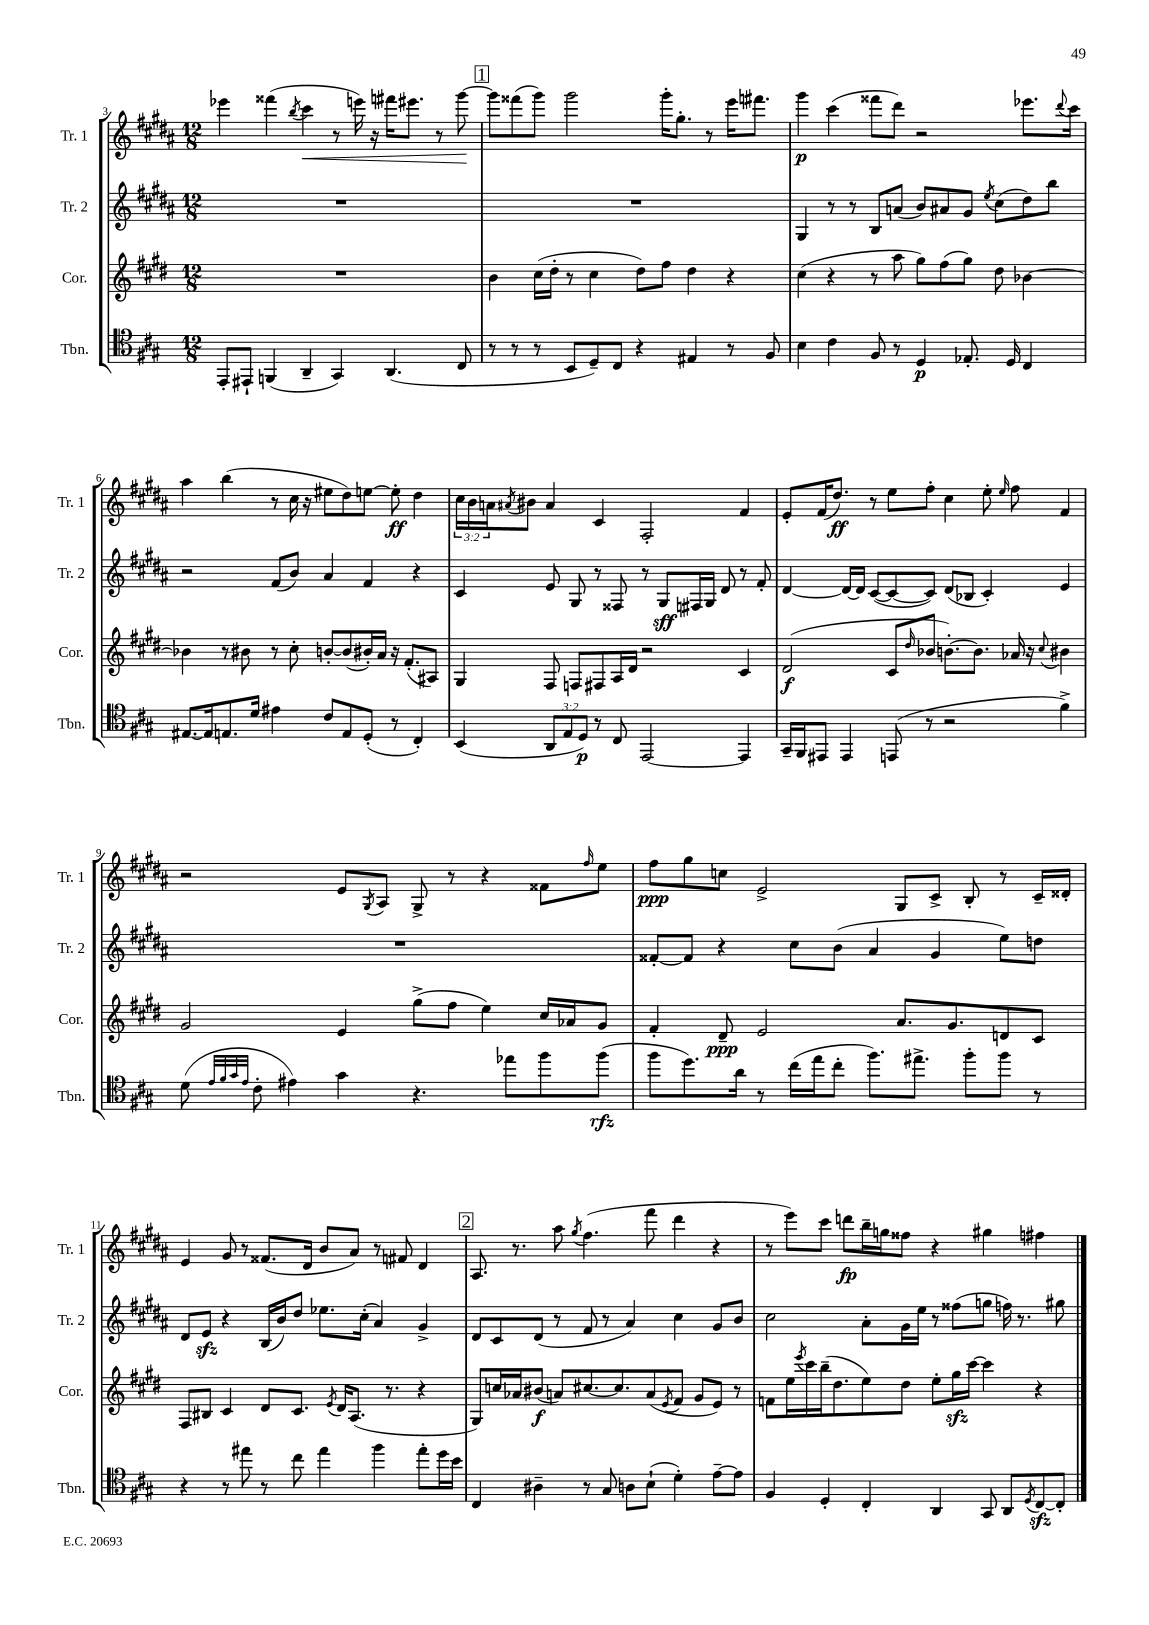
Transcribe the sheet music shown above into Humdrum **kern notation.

**kern	**kern	**kern	**kern
*staff4	*staff3	*staff2	*staff1
*clefC4	*clefG2	*clefG2	*clefG2
*k[f#c#g#]	*k[f#c#g#d#]	*k[f#c#g#d#a#]	*k[f#c#g#d#a#]
*M12/8	*M12/8	*M12/8	*M12/8
8EE'	1.r	1.r	4eee-
8EE#`	.	.	.
(4FF	.	.	(4fff##
.	.	.	8qbb
4AA~	.	.	4ccc#
4GG#)	.	.	8r
.	.	.	16eee)
.	.	.	16r
(4.AA	.	.	16fff#
.	.	.	8.eee#
.	.	.	8r
8C#	.	.	[8ggg#
=	=	=	=
8r	4b	1.r	8ggg#]
8r	.	.	(8fff##
8r	(16cc#	.	8ggg#)
.	16dd#'	.	.
8BB	8r	.	2ggg#
8D~)	4cc#	.	.
8C#	.	.	.
4r	8dd#)	.	.
.	8ff#	.	16ggg#'
.	.	.	8.gg#'
4E#	4dd#	.	.
.	.	.	8r
8r	4r	.	16eee
.	.	.	8.fff#
8F#	.	.	.
=	=	=	=
4B	(4cc#	4G#	4ggg#
4c#	4r	8r	(4ccc#
.	.	8r	.
8F#	8r	8B	8fff##
8r	8aa	(8a	8ddd#)
4D	8gg#)	8b)	2r
.	(8ff#	8a#	.
8.E-'	8gg#)	8g#	.
.	.	8qee	.
.	8dd#	(8cc#	.
16D	.	.	.
4C#	[4b-	8dd#)	8.eee-
.	.	8bb	.
.	.	.	8qqddd#
.	.	.	16ccc#
=	=	=	=
[8.E#	4b-]	2r	4aa#
16E#]	.	.	.
8.E	8r	.	(4bb
.	8b#	.	.
16d	.	.	.
4e#	8r	(8f#	8r
.	8cc#'	8b)	16cc#
.	.	.	16r
8c#	[8b'	4a#	8ee#
8E	(8b]	.	8dd#)
(8D'	16b#')	4f#	[8ee
.	16a	.	.
8r	16r	.	8ee']
.	(8.f#'	.	.
4C#')	.	4r	4dd#
.	8A#)	.	.
=	=	=	=
(4BB	4G#	4c#	24cc#
.	.	.	24b
.	.	.	24a
.	.	.	8qa#
.	.	.	8b#
12AA	8F#	8e	4a#
12E	.	.	.
.	8F	8G#	.
12D)	.	.	.
8r	8F#	8r	4c#
8C#	16A	8F##	.
.	16d#	.	.
[2EE	2r	8r	2F#'
.	.	8G#	.
.	.	16F#	.
.	.	16G#	.
.	.	8d#	.
4EE]	4c#	8r	4f#
.	.	8f#'	.
=	=	=	=
16GG#~	(2d#	[4d#	8e'
16FF#	.	.	.
8EE#	.	.	(16f#
.	.	.	8.dd#)
4EE#	.	16d#_	.
.	.	16d#]	.
.	.	([8c#	8r
(8EE	8c#	8c#_	8ee
.	16qqdd#	.	.
8r	8b-	8c#])	8ff#'
2r	[8.b')	(8d#	4cc#
.	.	8B-	.
.	8.b]	.	.
.	.	4c#')	8ee'
.	.	.	16qqee
.	16a-	.	8ff#
.	16r	.	.
.	8qqcc#	.	.
4f#^)	4b#	4e	4f#
=	=	=	=
(8d	2g#	1.r	2r
32qqe	.	.	.
32qqf#	.	.	.
32qqg#	.	.	.
32qqe	.	.	.
8c#'	.	.	.
4e#)	.	.	.
4g#	4e	.	8e
.	.	.	8qG#
.	.	.	8A#
4.r	(8gg#^	.	8G#^
.	8ff#	.	8r
.	4ee)	.	4r
8ee-	.	.	.
8ff#	16cc#	.	8f##
.	16a-	.	.
.	.	.	16qqff#
(8ff#	8g#	.	8ee
=	=	=	=
8ff#	4f#'	[8f##'	8ff#
8.dd)	.	8f##]	8gg#
.	8d#~	4r	8cc
16a	.	.	.
8r	2e	.	2e^
(16cc#	.	8cc#	.
16ee	.	.	.
8cc#'	.	(8b	.
8.ff#)	.	4a#	.
.	8.a	.	8G#
8.ee#^	.	.	.
.	.	4g#	8c#^
.	8.g#	.	.
8ff#'	.	.	8B'
8ff#	8d	8ee)	8r
8r	8c#	8dd	16c#~
.	.	.	16d##'
=	=	=	=
4r	8F#	8d#	4e
.	8B#	8e	.
8r	4c#	4r	8g#
8ee#	.	.	8r
8r	8d#	(16B	(8.f##
.	.	16b)	.
8cc#	8.c#	8dd#	.
.	.	.	16d#
4ee#	.	8.ee-	8b
.	8qe	.	.
.	16d#	.	.
.	(8.A	.	8a#)
.	.	(16cc#'	.
4ff#	.	4a#)	8r
.	8.r	.	.
.	.	.	8f#
8ee#'	4r	4g#^	4d#
16dd	.	.	.
16b	.	.	.
=	=	=	=
4C#	8G#)	8d#	8.A#
.	16cc	8c#	.
.	16a-	.	8.r
4A#~	(8b#	(8d#	.
.	8a)	8r	8aa#
.	.	.	8qgg#
8r	[8.cc#	8f#	(4.ff#
8G#	.	8r	.
.	8.cc#]	.	.
8A	.	4a#)	.
(8B`	(8a	.	8fff#
.	8qe	.	.
4d')	8f#	4cc#	4ddd#
.	8g#	.	.
[8e~	8e)	8g#	4r
8e]	8r	8b	.
=	=	=	=
4F#	8f	2cc#	8r
.	16ee	.	8eee)
.	8qeee	.	.
.	16ccc#	.	.
4D'	(16bb~	.	8ccc#
.	8.dd#	.	.
.	.	.	8ddd
4C#'	8ee)	8a#'	16bb~
.	.	.	16gg
.	8dd#	16g#	8ff##
.	.	16ee	.
4AA	8ee'	8r	4r
.	16gg#	(8ff##	.
.	[16ccc#	.	.
8GG#	4ccc#]	8gg	4gg#
8AA	.	16ff)	.
.	.	8.r	.
8qD	.	.	.
[8C#	4r	.	4ff#
8C#']	.	8gg#	.
==	==	==	==
*-	*-	*-	*-
